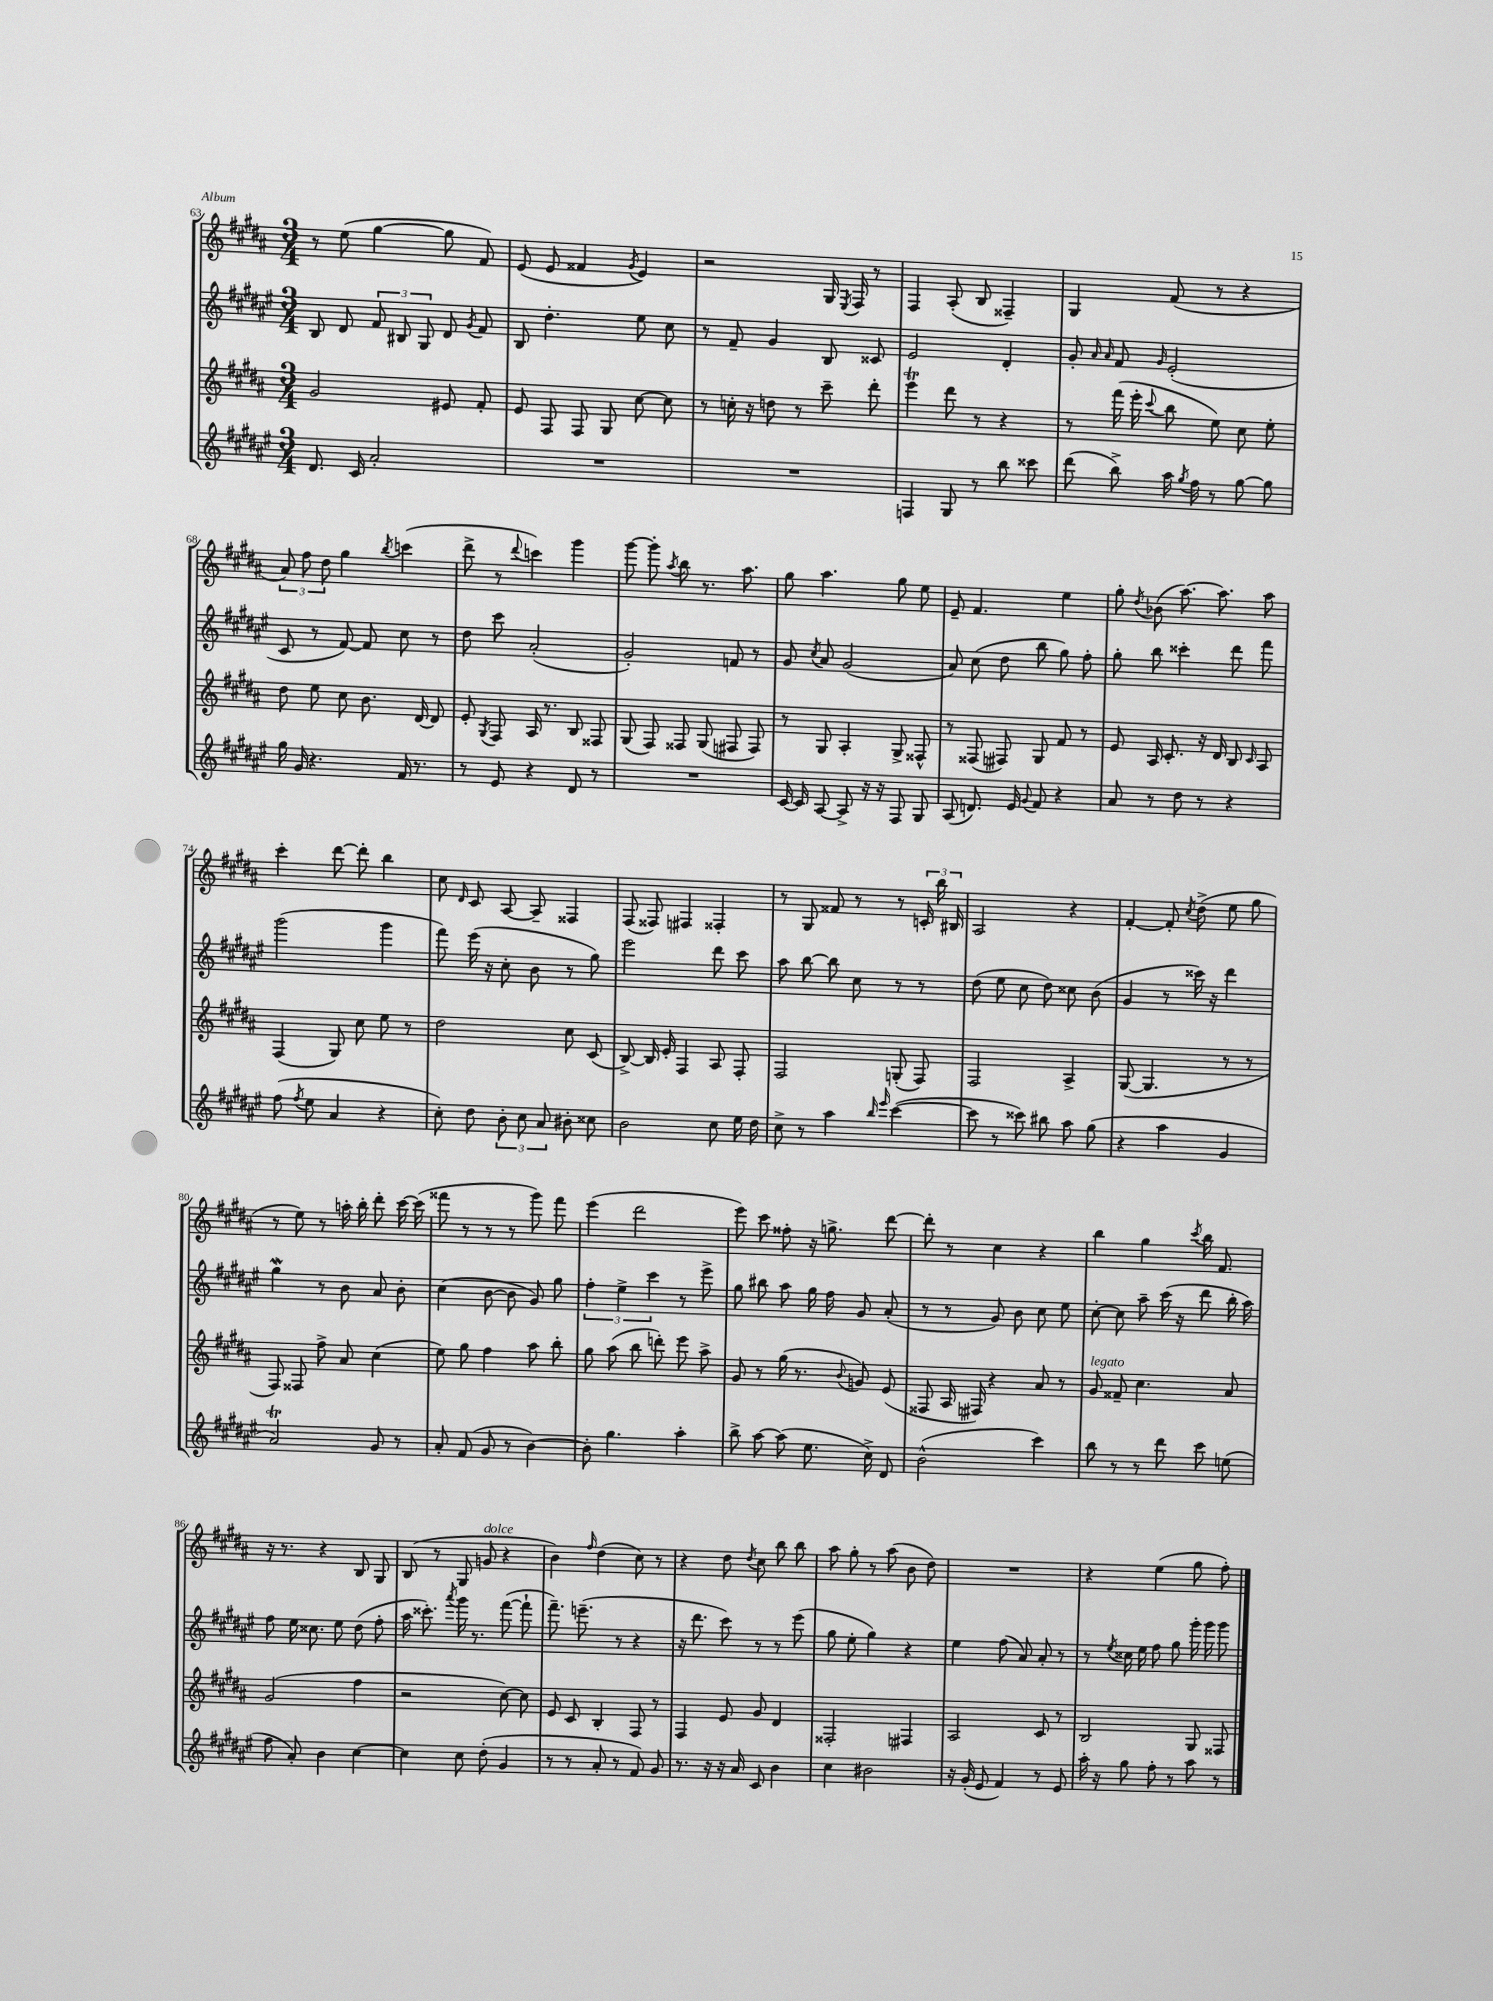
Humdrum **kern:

**kern	**kern	**kern	**kern
*staff4	*staff3	*staff2	*staff1
*clefG2	*clefG2	*clefG2	*clefG2
*k[f#c#g#d#a#e#]	*k[f#c#g#d#a#]	*k[f#c#g#d#a#e#]	*k[f#c#g#d#a#]
*M3/4	*M3/4	*M3/4	*M3/4
8.d#	2g#	8B	8r
.	.	8d#	(8ee
16c#	.	.	.
2a#'	.	12f#	[4gg#
.	.	12B#	.
.	.	12G#	.
.	8e#	8d#	8gg#]
.	.	8qg#	.
.	8f#'	8f#	8f#)
=	=	=	=
2.r	8e	8B	(8e
.	8F#	4.dd#'	8e
.	8F#	.	4f##
.	8G#	.	.
.	.	.	8qg#
.	[8cc#	8ee#	4e)
.	8cc#]	8cc#	.
=	=	=	=
2.r	8r	8r	2r
.	16cc'	8f#~	.
.	16r	.	.
.	8dd	4g#	.
.	8r	.	.
.	8ccc#~	8B	16G#
.	.	.	8qE
.	.	.	16F#
.	8ddd#'	8c##	8r
=	=	=	=
4F	4eee	2e#	4F#
8G#	8ddd#	.	(8A#'
8r	8r	.	8B
8bb	4r	4d#'	4F##~)
8ccc##	.	.	.
=	=	=	=
(8ddd#	8r	8g#'	4G#
.	.	16qqa#	.
.	.	16qqa#	.
8bb^)	(16fff#	8f#	.
.	16eee'	.	.
.	8qqccc#	16qqg#	.
16aa#	8bb	(2e#'	(8f#
8qgg#	.	.	.
16ff#	.	.	.
8r	8ee)	.	8r
[8gg#	8cc#	.	4r
8gg#]	8ee'	.	.
=	=	=	=
16gg#	8dd#	8c#	12a#)
16g#	.	.	.
.	.	.	12ff#
4.r	8ee	8r	.
.	.	.	12dd#
.	8cc#	[8f#)	4gg#
.	8.b	8f#]	.
.	.	.	8qbb
16f#	.	8cc#	(4ccc
8.r	[16d#	.	.
.	8d#]	8r	.
=	=	=	=
8r	8e'	8dd#	8ddd#^
.	8qG#	.	.
8e#	8F#	8ccc#	8r
.	.	.	8qqddd#
4r	16A#	(2a#'	4ccc)
.	8.r	.	.
8d#	8B	.	4ggg#
8r	8F##	.	.
=	=	=	=
2.r	(8G#	2g#')	[8ggg#
.	8F#)	.	8ggg#']
.	.	.	8qaa#
.	8F##	.	8bb
.	(8G#	.	8.r
.	8F#	8f	.
.	.	.	8.aa#
.	8F#)	8r	.
=	=	=	=
[16c#	8r	8g#	8gg#
16c#]	.	.	.
.	.	8qcc#	.
[8A#	8G#	8a#	4.aa#
8A#^]	4A#'	(2g#	.
16r	.	.	.
16r	.	.	.
8F#	8G#^	.	8gg#
8G#	8F##^^	.	8ee
=	=	=	=
(8A#	8r	8a#)	8e~
8.d)	(8F##	(8cc#	4.f#
.	8F#)	8dd#	.
16e#	.	.	.
8qqg#	.	.	.
8f#	8G#	8bb	.
4r	8f#	8gg#)	4ee
.	8r	8ff#'	.
=	=	=	=
8a#	8e	8gg#'	8gg#'
.	.	.	8qdd#
8r	16A#	8bb	(8b-
.	8.c#'	.	.
8dd#	.	4ccc##'	[8.aa#)
8r	16r	.	.
.	16d#	.	8.aa#]
4r	8B	8ddd#	.
.	16qqc#	.	.
.	8A#	8fff#	8aa#
=	=	=	=
(8ff#	(4F#	(2ggg#	4ccc#'
8qff#	.	.	.
8ee#	.	.	.
4a#	8G#)	.	[8ddd#
.	8cc#	.	8ddd#']
4r	8ee	4ggg#	4bb
.	8r	.	.
=	=	=	=
8cc#')	2dd#	8fff#)	8cc#
.	.	.	16qqd#
8dd#	.	(16eee#	8c#
.	.	16r	.
12b'	.	8cc#'	[8A#
12cc#	.	.	.
.	.	8b	8A#~]
12a#	.	.	.
8b#'	8cc#	8r	4F##
8cc##	(8c#	8gg#)	.
=	=	=	=
2b	[8B^)	2eee#	(8F#
.	16B]	.	8F##)
.	16e'	.	.
.	4F#	.	4F#
8cc#	8A#	8ddd#	4F##'
16ee#	8F#'	8ccc#	.
16dd#	.	.	.
=	=	=	=
8cc#^	2F#	8aa#	8r
8r	.	[8bb	8G#
4aa#	.	8bb]	8f##
.	.	8cc#	8r
16qqbb	.	.	.
16qqeee#	.	.	.
([4ccc#	(8G'	8r	8r
.	8F#)	8r	24c'
.	.	.	24bb
.	.	.	24B#
=	=	=	=
8ccc#]	2F#	(8dd#	2A#
8r	.	8ee#	.
8ccc##)	.	8cc#	.
8bb#	.	8dd#)	.
8aa#	4A#^	8cc##	4r
(8gg#	.	(8b	.
=	=	=	=
4r	([8G#	4g#	[4f#'
.	4.G#]	.	.
4aa#	.	8r	8f#']
.	.	.	8qcc#
.	.	16ccc##)	(8dd#^
.	.	16r	.
4g#	8r	4ddd#	8ee
.	8r	.	8gg#
=	=	=	=
2a#)	8F#)	4gg#	8r
.	8F##	.	8ee)
.	8ff#^	8r	8r
.	8a#	8b	16aa'
.	.	.	16bb'
8g#	(4cc#	8a#	8ddd#'
8r	.	8b'	[16ccc#
.	.	.	(16ccc#]
=	=	=	=
8a#'	8ee)	(4cc#	8fff##
(8f#	8gg#	.	8r
8g#	4ff#	[8b	8r
8r	.	8b]	8r
[4b)	8aa#	8g#)	8ggg#)
.	8bb'	8gg#	8fff##
=	=	=	=
8b']	8gg#	6ff#'	(4eee
4.gg#	(8aa#	.	.
.	.	6ee#^	.
.	8bb	.	2ddd#
.	.	6ccc#	.
.	8ddd')	.	.
4aa#'	8eee	8r	.
.	8aa#^	8eee#^	.
=	=	=	=
8bb^	8g#	8gg#	8eee)
[8aa#	8r	8bb#	8ccc#
(8aa#]	(16gg#	8aa#	8ff##'
.	8.r	.	.
8.ee#	.	16gg#	16r
.	.	16ff#	8.gg^
.	8qqb	.	.
.	8g)	8g#	.
16cc#^)	.	.	.
8d#	(8e	(8a#'	[8ddd#
=	=	=	=
(2b^^	8F##	8r	8ddd#']
.	16A#	8r	8r
.	16F#)	.	.
.	4r	8g#)	4cc#
.	.	8b	.
4ccc#)	8a#	8cc#	4r
.	8r	8ee#	.
=	=	=	=
8bb	8g#	[8cc#'	4bb
8r	8f##~	8cc#]	.
8r	4.cc#	8aa#~	4gg#
8ddd#	.	(16ccc#	.
.	.	16r	.
.	.	.	8qccc#
8ccc#	.	8ddd#	16bb
.	.	.	8.f#
(8ee	8a#	16bb'	.
.	.	16aa#)	.
=	=	=	=
8ff#	(2g#	8ff#	16r
.	.	.	8.r
8a#')	.	16ee#	.
.	.	8.cc##	.
4b	.	.	4r
.	.	8ee#	.
[4cc#	4ff#	(8dd#	8B
.	.	8ff#'	8G#
=	=	=	=
4cc#]	2r	16aa#	(8B
.	.	8.ccc##')	.
.	.	.	8r
.	.	8qaaa#	.
8cc#	.	16ggg#	8G#
.	.	8.r	.
(8dd#'	.	.	8g
4g#	[8cc#)	([8fff#	4r
.	8cc#]	8fff#`]	.
=	=	=	=
8r	8e	8.fff#~)	4b)
8r	8c#	.	.
.	.	(8.eee~	.
.	.	.	16qqff#
8a#'	4B'	.	(4dd#
8r	.	8r	.
8f#)	8F#	4r	8cc#)
8g#	8r	.	8r
=	=	=	=
8.r	4F#	16r	4r
.	.	8.ddd#	.
16r	.	.	.
16r	8e	8ccc#)	8dd#
16a#	.	.	.
.	.	.	8qdd#
8c#	8g#	8r	8cc#
4b	4d#	8r	8bb
.	.	(8eee#	8bb
=	=	=	=
4cc#	2F##'	8gg#	8aa#
.	.	8ee#'	8gg#'
2b#	.	4gg#)	8r
.	.	.	(8aa#
.	4F#	4r	8b
.	.	.	8dd#)
=	=	=	=
16r	2A#	4ee#	2.r
(16g#'	.	.	.
8e#	.	.	.
4f#)	.	(8ff#	.
.	.	8a#)	.
8r	8c#	8a#'	.
8e#	8r	8r	.
=	=	=	=
16aa#'	2B	8r	4r
16r	.	.	.
.	.	8qee#	.
8gg#	.	16cc##	.
.	.	16ee#	.
8ff#'	.	8ff#	(4ee
8r	.	8gg#	.
8aa#	8G#	16ggg#'	8gg#
.	.	16ggg#	.
8r	8F##	8ggg#	8ff#')
==	==	==	==
*-	*-	*-	*-
